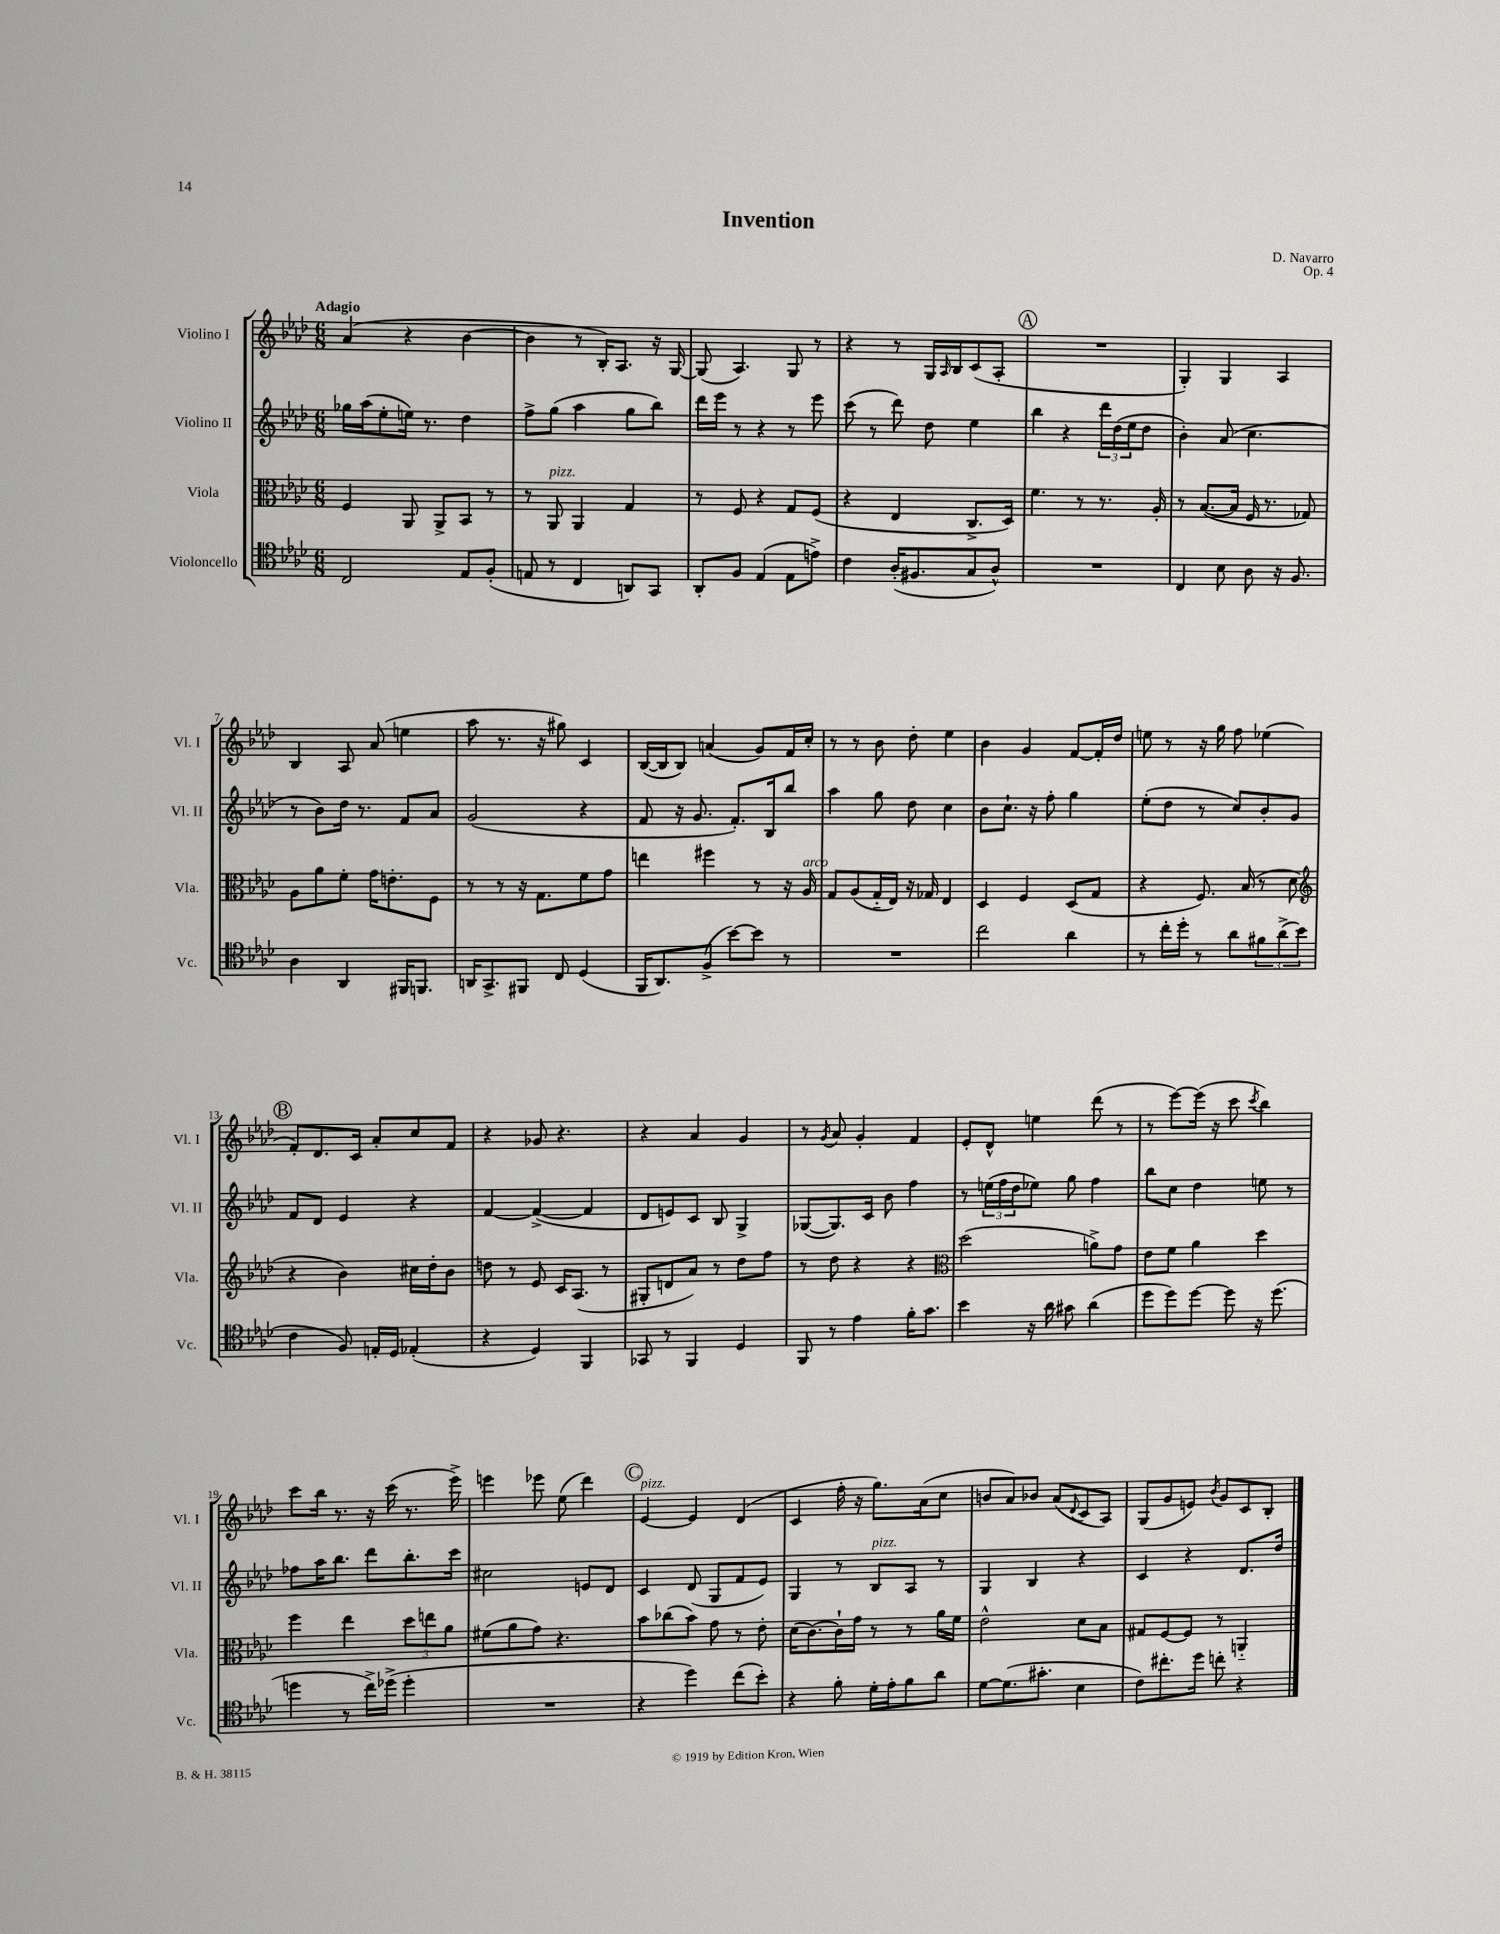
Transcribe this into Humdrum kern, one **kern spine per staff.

**kern	**kern	**kern	**kern
*part4	*part3	*part2	*part1
*staff4	*staff3	*staff2	*staff1
*I"Violoncello	*I"Viola	*I"Violino II	*I"Violino I
*I'Vc.	*I'Vla.	*I'Vl. II	*I'Vl. I
*clefC4	*clefC3	*clefG2	*clefG2
*k[b-e-a-d-]	*k[b-e-a-d-]	*k[b-e-a-d-]	*k[b-e-a-d-]
*M6/8	*M6/8	*M6/8	*M6/8
=1	=1	=1	=1
!	!	!	!LO:TX:a:B:t=Adagio
2C/	4F/	16gg-X\LL	(4a-/
.	.	(16aa-\J	.
.	.	8ee-'\	.
.	8AA-/	16een\Jk)	4r
.	.	8.r	.
.	8AA-^/L	.	.
8E-/L	8BB-/J	4dd-\	[4b-\
(8F'/J	8r	.	.
=2	=2	=2	=2
8En/	8r	8ff^\L	4b-\]
!	!LO:TX:a:i:t=pizz.	!	!
8r	8AA-/	(8gg\J	.
4C/	4AA-/	4aa-\	8r
.	.	.	16B-'/KL)
.	.	.	8.A-/J
8AAn/L)	4G/	8gg\L	.
8GG/J	.	8bb-\J)	16r
.	.	.	[16G/
=3	=3	=3	=3
8AA-'/L	8r	16ddd-\LL	(8G/]
.	.	16eee-\JJ	.
8F/J	8F/	8r	4.A-/)
(4E-/	4r	4r	.
8E-\L	8G/L	8r	8G/
8en^\J)	(8F/J	8eee-\	8r
=4	=4	=4	=4
4c\	4r	(8ccc\	4r
.	.	8r	.
(16A-'/KL	4E-/	8ddd-\)	8r
8.F#X/	.	.	.
.	.	8dd-\	16G/LL
.	.	.	16qqA-/
.	.	.	16B-/J
8G/	8.C^/L	4ee-\	(8c/
8A-^^/J)	.	.	8A-'/J
.	16D-/Jk)	.	.
!!LO:REH:place=s1:t=A
=5	=5	=5	=5
2.r	4.f\	4bb-\	2.r
.	.	4r	.
.	8r	.	.
.	8.r	24ddd-\LL	.
.	.	(24dd-\	.
.	.	24ee-\J	.
.	.	8dd-\J	.
.	16A-'/	.	.
=6	=6	=6	=6
4C/	8r	4b-'\)	4G'/)
.	([8.B-/L	.	.
8B-\	.	(8a-/	4G/
.	16B-/Jk]	.	.
8A-\	16F/	4.cc\	.
.	8.r	.	.
16r	.	.	4A-/
8.F/	.	.	.
.	8G-X/)	.	.
!!LO:LB:g=z
=7	=7	=7	=7
4A-\	8A-\L	8r	4B-/
.	8a-\	8b-\L)	.
4AA-/	8f'\J	16dd-\Jk	8A-/
.	.	8.r	.
.	16g\KL	.	(8a-/
.	8.en'\	.	.
16FF#X/KL	.	8f/L	4een\
8.FFn/J	.	.	.
.	8F\J	8a-/J	.
=8	=8	=8	=8
16AAn/KL	8r	(2g/	8aa-\
8.GG^/	.	.	.
.	8r	.	8.r
8FF#X/J	16r	.	.
.	8.G\L	.	16r
8C/	.	.	8gg#X\)
(4D-/	8f\	4r	4c/
.	8g\J	.	.
=9	=9	=9	=9
16FF/KL	4een\	8f/	([16B-/LL
8.AA-/)	.	.	16B-/J]
.	.	16r	8B-/J)
.	.	8.g/	.
(8F^/J	4ff#X\	.	(4an/
[8b-\L)	.	8.f'/L)	.
8b-\J]	8r	.	8g/L)
.	.	16B-/k	.
8r	16r	8bb-/J	16f/L
!	!LO:TX:a:i:t=arco	!	!
.	16A-/	.	16cc'/JJ
=10	=10	=10	=10
2.r	8G/L	4aa-\	8r
.	(8A-/	.	8r
.	16G/L	8gg\	8b-\
.	16E-/JJ)	.	.
.	16r	8dd-\	8dd-'\
.	16G-X/	.	.
.	4E-/	4cc\	4ee-\
=11	=11	=11	=11
2cc\	4D-/	8b-\L	4b-\
.	.	8.cc`\J	.
.	4F/	.	4g/
.	.	16r	.
.	.	8ff'\	.
4a-\	(8D-/L	4gg\	[8f/L
.	8G/J	.	16f'/L]
.	.	.	16dd-/JJ
=12	=12	=12	=12
8r	4r	(8ee-'\L	8een\
16cc'\LL	.	8dd-\J	8r
16dd-'\JJ	.	.	.
8r	8.F/)	8r	16r
.	.	.	16gg\
8a-\L	.	8cc/L)	8ff\
.	(16B-/	.	.
12f#X\	8r	8b-'/	(4ee-X\
(12a-^\	.	.	.
.	8d-\	8g/J	.
12b-\J	.	.	.
!!LO:LB:g=z
!!LO:REH:place=s1:t=B
=13	=13	=13	=13
*	*clefG2	*	*
4c\	4r	8f/L	8f'/L)
.	.	8d-/J	8.d-/
8F/)	4b-\)	4e-/	.
.	.	.	16c/Jk
16En'/LL	.	.	8a-'/L
16D-/JJ	.	.	.
(4E-X'/	16cc#X\LL	4r	8cc/
.	16dd-'\J	.	.
.	8b-\J	.	8f/J
=14	=14	=14	=14
4r	8ddn\	[4f/	4r
.	8r	.	.
4D-/)	8e-/	(4f^/_	8g-X/
.	16c/KL	.	4.r
.	(8.A-/J	.	.
4FF/	.	4f/]	.
.	8r	.	.
=15	=15	=15	=15
8GG-X/	8G#X'/L	8d-/L	4r
8r	8dn/	8en/)	.
4FF/	8a-/J)	8c/J	4a-/
.	8r	8B-/	.
4D-/	8dd-\L	4G^/	4g/
.	8ff\J	.	.
=16	=16	=16	=16
8FF/	8r	([8G-X/L	8r
.	.	.	8qg/
8r	8dd-\	8.G-/])	8a-/
4e-\	4r	.	4g'/
.	.	16c/Jk	.
.	.	8b-\	.
16f'\KL	4r	4ff\	4f/
8.g\J	.	.	.
=17	=17	=17	=17
*	*clefC3	*	*
4b-\	(2dd-\	8r	8e-'/L
.	.	(24een\LL	8d-^^/J
.	.	24ff\	.
.	.	24dd-\J	.
16r	.	8ee-X\J)	4een\
16a-\	.	.	.
8g#X\	.	8gg\	.
(4a-\	8an^\L)	4ff\	(8ddd-\
.	8g\J	.	8r
=18	=18	=18	=18
8dd-\L	8e-\L	8bb-\L	8r
8dd-\)	8f\J	8cc\J	[8eee-\L)
[8dd-\J	4a-\	4dd-\	(16eee-\Jk]
.	.	.	16r
8dd-\]	.	.	8ccc\
.	.	.	8qccc/
16r	4dd-\	8een\	4bb-\)
(8.dd-\	.	.	.
.	.	8r	.
!!LO:LB:g=z
=19	=19	=19	=19
4ddn\	4ff\	8ff-X\L	8ccc\L
.	.	16aa-\K	16bb-\Jk
.	.	8.bb-\J	8.r
8r	4ee-\	.	.
16cc^\LL)	.	8ddd-\L	16r
(16dd-X^\JJ	.	.	(16ccc\
4dd-'\	12dd-\L	8.bb-'\	8.r
.	12een\	.	.
.	12a-\J	.	.
.	.	16ccc\Jk	16eee-^\)
=20	=20	=20	=20
2.r	(8f#X\L	2cc#X\	4eeen\
.	8a-\	.	.
.	8g\J)	.	8eee-X\
.	4.r	.	(8ee-\
.	.	8en/L	4ddd-\)
.	.	8d-/J	.
!!LO:REH:place=s1:t=C
=21	=21	=21	=21
!	!	!	!LO:TX:a:i:t=pizz.
4r	8b-\L	4c/	[4e-/
.	(8cc-X\	.	.
4dd-\)	8b-\J)	(8d-/	4e-/]
.	8g\	8G/L	.
(8cc\L	8r	8f/	(4d-/
8b-'\J)	8e-'\	8e-/J)	.
=22	=22	=22	=22
4r	(16d-\KL	4G/	4c/
.	[8.c\)	.	.
8f'\	16c`\L]	8r	16ff'\
.	16g\JJ	.	16r
!	!	!LO:TX:a:i:t=pizz.	!
16d-'\LL	8r	8B-/L	8.gg\L)
16e-'\J	.	.	.
8f\	8r	8A-/J	.
.	.	.	(16a-\k
8a-\J	16a-\LL	8r	8cc\J
.	16f\JJ	.	.
=23	=23	=23	=23
[8d-\L	2e-^^\	4G/	8bn/L
(8.d-\]	.	.	8a-/)
.	.	4B-/	8b-X/J
8.g#X'\J	.	.	.
.	.	.	(8a-/L
.	.	.	8qqd-/
4B-\	8d-\L	4r	8c/
.	8B-\J	.	8A-/J)
=24	=24	=24	=24
8c\L)	8G#X/L	4c/	(8G/L
8.cc#X'\	[8F/	.	8g/
.	8F/J]	4r	8en/J)
16dd-\Jk	.	.	.
.	.	.	8qb-/
8ccn'\	8r	.	8g/L
4r	4AAn/	8.d-/L	8c/
.	.	.	8B-'/J
.	.	16dd-/Jk	.
==	==	==	==
*-	*-	*-	*-
